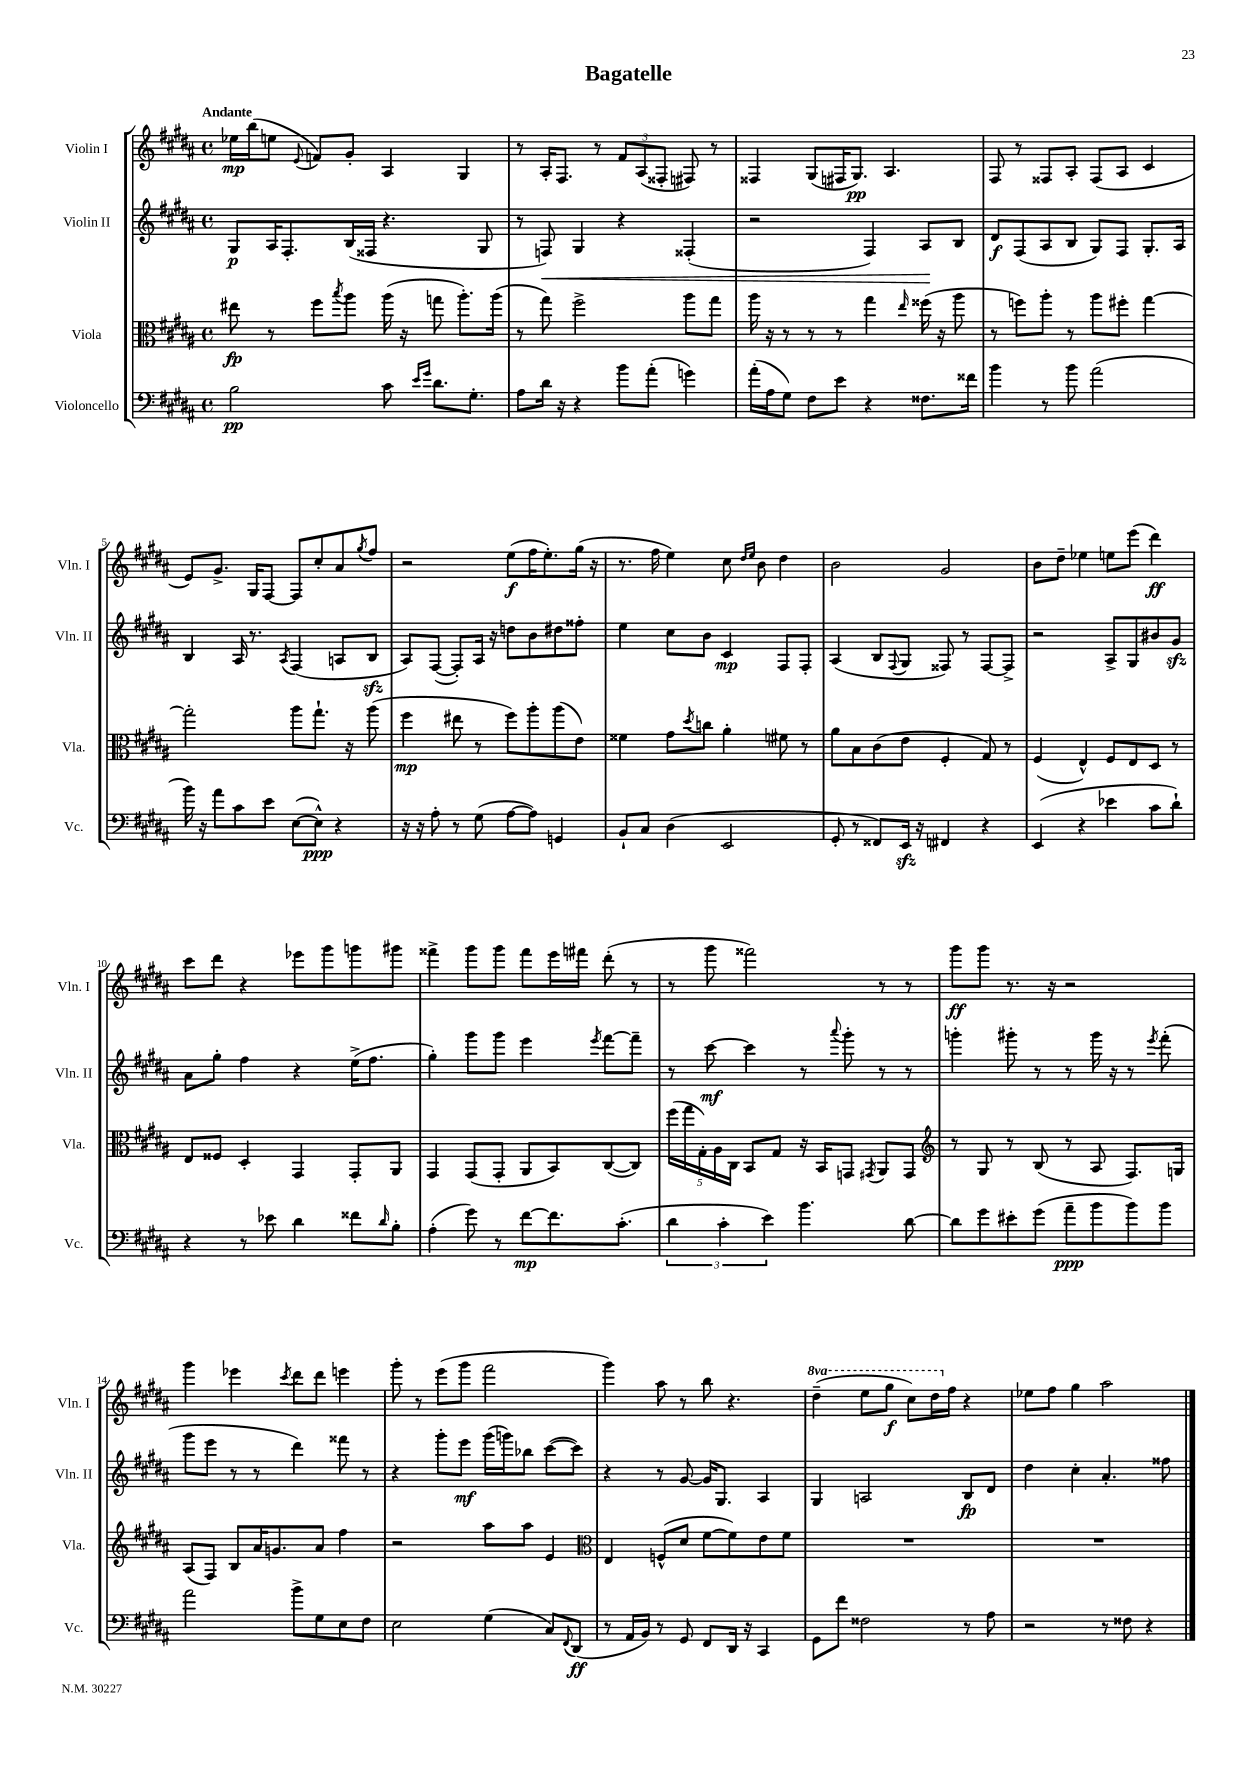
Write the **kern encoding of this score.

**kern	**dynam	**kern	**dynam	**kern	**dynam	**kern	**dynam
*part4	*part4	*part3	*part3	*part2	*part2	*part1	*part1
*staff4	*staff4	*staff3	*staff3	*staff2	*staff2	*staff1	*staff1
*I"Violoncello	*	*I"Viola	*	*I"Violin II	*	*I"Violin I	*
*I'Vc.	*	*I'Vla.	*	*I'Vln. II	*	*I'Vln. I	*
*clefF4	*	*clefC3	*	*clefG2	*	*clefG2	*
*k[f#c#g#d#a#]	*	*k[f#c#g#d#a#]	*	*k[f#c#g#d#a#]	*	*k[f#c#g#d#a#]	*
*M4/4	*	*M4/4	*	*M4/4	*	*M4/4	*
*met(c)	*	*met(c)	*	*met(c)	*	*met(c)	*
=1	=1	=1	=1	=1	=1	=1	=1
!	!	!	!	!	!	!LO:TX:a:B:t=Andante	!
2B\	pp	8ee#X\	fp	8G#/L	p	16ee-X\LL	mp
.	.	.	.	.	.	(16bb\J	.
.	.	8r	.	16A#/K	.	8een\J	.
.	.	.	.	8.F#'/	.	.	.
.	.	.	.	.	.	8qqe/	.
.	.	8ff#\L	.	.	.	8fn/L)	.
.	.	8qbb/	.	.	.	.	.
.	.	8aa#\J	.	(16B/L	.	8g#'/J	.
.	.	.	.	16F##X/JJ	.	.	.
8c#\	.	(16aa#\	.	4.r	.	4A#/	.
.	.	16r	.	.	.	.	.
16qqe/LL	.	.	.	.	.	.	.
16qqg#/JJ	.	.	.	.	.	.	.
8.d#\L	.	8ggn\	.	.	.	.	.
.	.	8.aa#'\L)	.	.	.	4G#/	.
8.G#'\J	.	.	.	.	.	.	.
.	.	.	.	8G#/	.	.	.
.	.	(16aa#\Jk	.	.	.	.	.
=2	=2	=2	=2	=2	=2	=2	=2
8A#\L	.	8r	.	8r	.	8r	.
!	!	!	!	!	!LO:HP:b	!	!
16d#\Jk	.	8gg#\)	.	8Fn/)	<	16A#'/KL	.
16r	.	.	.	.	.	8.F#/J	.
4r	.	2ff#^\	.	4G#/	.	.	.
.	.	.	.	.	.	8r	.
8b\L	.	.	.	4r	.	12f#/L	.
.	.	.	.	.	.	(12A#/	.
(8a#'\J	.	.	.	.	.	.	.
.	.	.	.	.	.	12F##X'/J	.
4gn\)	.	8aa#\L	.	(4F##X'/	.	8F#X/)	.
.	.	8gg#\J	.	.	.	8r	.
=3	=3	=3	=3	=3	=3	=3	=3
(16a#'\LL	.	16aa#\	.	2r	.	4F##X/	.
16A#\J	.	16r	.	.	.	.	.
8G#\J)	.	8r	.	.	.	.	.
8F#\L	.	8r	.	.	.	(8G#/L	.
8e\J	.	8r	.	.	.	16F#X/K	.
.	.	.	.	.	.	8.G#/J)	pp
4r	.	4gg#\	.	4F#/)	.	.	.
.	.	.	.	.	.	4.A#/	.
.	.	16qqee/	.	.	.	.	.
8.F##X\L	.	(16ff##X\	.	8A#/L	.	.	.
.	.	16r	.	.	.	.	.
.	.	8aa#\	.	8B/J	[	.	.
16f##X\Jk	.	.	.	.	.	.	.
=4	=4	=4	=4	=4	=4	=4	=4
4b\	.	8r	.	8d#/L	f	8F#/	.
.	.	8ffn\L)	.	(8F#/	.	8r	.
8r	.	8aa#'\J	.	8A#/	.	8F##X/L	.
8b\	.	8r	.	8B/J	.	8A#'/J	.
(2a#\	.	8aa#\L	.	8G#/L)	.	(8F##/L	.
.	.	8ff#X'\J	.	8F#/J	.	8A#/J	.
.	.	[4gg#\	.	8.G#'/L	.	4c#/	.
.	.	.	.	16A#/Jk	.	.	.
!!LO:LB:g=z
=5	=5	=5	=5	=5	=5	=5	=5
16b\)	.	2gg#'\]	.	4B/	.	8e/L)	.
16r	.	.	.	.	.	.	.
8a#\L	.	.	.	.	.	8.g#^/J	.
8c#\	.	.	.	16A#/	.	.	.
.	.	.	.	8.r	.	16G#/KL	.
8e\J	.	.	.	.	.	[8F#/J	.
.	.	.	.	8qA#/	.	.	.
([8E\L	.	8aa#\L	.	(4F#/	.	8F#/L]	.
8E^^\J])	ppp	8.gg#`\J	.	.	.	8cc#'/	.
4r	.	.	.	8An/L	.	8a#/	.
.	.	16r	.	.	.	.	.
.	.	.	.	.	.	8qgg#/	.
.	.	(8aa#\	.	8Bzz/J	.	8ff#/J	.
=6	=6	=6	=6	=6	=6	=6	=6
16r	.	4ff#\	mp	8A#/L)	.	2r	.
16r	.	.	.	.	.	.	.
8A#'\	.	.	.	([8F#/J	.	.	.
8r	.	8ee#X\	.	8F#'/L])	.	.	.
(8G#\	.	8r	.	16A#/Jk	.	.	.
.	.	.	.	16r	.	.	.
[8A#\L	.	8ff#\L)	.	8ddn\L	.	(8ee\L	f
8A#\J])	.	8aa#'\	.	8b\	.	16ff#\K	.
.	.	.	.	.	.	8.ee'\)	.
4GGn/	.	(8aa#\	.	8dd#X\	.	.	.
.	.	8e\J)	.	8ff##X'\J	.	(16gg#\Jk	.
.	.	.	.	.	.	16r	.
=7	=7	=7	=7	=7	=7	=7	=7
8BB`/L	.	4f##X\	.	4ee\	.	8.r	.
8C#/J	.	.	.	.	.	.	.
.	.	.	.	.	.	16ff#\	.
(4D#\	.	8g#\L	.	8cc#\L	.	4ee\)	.
.	.	8qdd#/	.	.	.	.	.
.	.	8ccn\J	.	8b\J	.	.	.
2EE/	.	4a#'\	.	4c#/	mp	8cc#\	.
.	.	.	.	.	.	16qqdd#/LL	.
.	.	.	.	.	.	16qqee/JJ	.
.	.	.	.	.	.	8b\	.
.	.	8f#X\	.	8F#/L	.	4dd#\	.
.	.	8r	.	8F#'/J	.	.	.
=8	=8	=8	=8	=8	=8	=8	=8
8GG#'/	.	8a#\L	.	(4A#/	.	2b\	.
8r	.	8B\	.	.	.	.	.
8FF##X/L)	.	(8c#\	.	8B/L	.	.	.
.	.	.	.	8qqF#/	.	.	.
16EEzz/Jk	.	8e\J	.	8G#/J	.	.	.
16r	.	.	.	.	.	.	.
4FF#X/	.	4F#'/	.	8F##X/)	.	2g#/	.
.	.	.	.	8r	.	.	.
4r	.	8G#/)	.	[8F##/L	.	.	.
.	.	8r	.	8F##^/J]	.	.	.
=9	=9	=9	=9	=9	=9	=9	=9
(4EE/	.	(4F#/	.	2r	.	8b\L	.
.	.	.	.	.	.	8dd#~\J	.
4r	.	4E^^/)	.	.	.	4ee-X\	.
4e-X\	.	8F#/L	.	8A#^/L	.	8een\L	.
.	.	8E/	.	8G#/	.	(8eee\J	.
8c#\L	.	8D#/J	.	8b#X/	.	4ddd#\)	ff
8d#`\J)	.	8r	.	8g#zz/J	.	.	.
!!LO:LB:g=z
=10	=10	=10	=10	=10	=10	=10	=10
4r	.	8E/L	.	8a#\L	.	8ccc#\L	.
.	.	8F##X/J	.	8gg#'\J	.	8ddd#\J	.
8r	.	4D#'/	.	4ff#\	.	4r	.
8e-X\	.	.	.	.	.	.	.
4d#\	.	4GG#/	.	4r	.	8eee-X\L	.
.	.	.	.	.	.	8ggg#\	.
8f##X\L	.	8GG#'/L	.	(16ee^\KL	.	8gggn\	.
.	.	.	.	8.ff#\J	.	.	.
16qqd#/	.	.	.	.	.	.	.
8B'\J	.	8AA#/J	.	.	.	8ggg#X\J	.
=11	=11	=11	=11	=11	=11	=11	=11
(4A#'\	.	4GG#/	.	4gg#'\)	.	4fff##X^\	.
8g#\)	.	(8GG#/L	.	8ggg#\L	.	8ggg#\L	.
8r	.	8GG#'/J	.	8ggg#\J	.	8ggg#\J	.
[8f#\L	mp	8AA#/L	.	4eee\	.	8fff##\L	.
8.f#\]	.	8BB/)	.	.	.	16eee\L	.
.	.	.	.	.	.	16fff#X\JJ	.
.	.	.	.	8qeee/	.	.	.
.	.	([8C#/	.	[8fff#\L	.	(8ddd#'\	.
(8.c#'\J	.	.	.	.	.	.	.
.	.	8C#/J])	.	8fff#~\J]	.	8r	.
=12	=12	=12	=12	=12	=12	=12	=12
6d#\	.	(20ff#\LL	.	8r	.	8r	.
.	.	20gg#\	.	.	.	.	.
.	.	20G#'\)	.	.	.	.	.
.	.	.	.	[8ccc#\	mf	8ggg#\	.
.	.	20A#\	.	.	.	.	.
6c#'\	.	.	.	.	.	.	.
.	.	20C#\JJ	.	.	.	.	.
.	.	8BB/L	.	4ccc#\]	.	2fff##X\)	.
6e\)	.	.	.	.	.	.	.
.	.	8G#/J	.	.	.	.	.
4.b\	.	16r	.	8r	.	.	.
.	.	16BB/KL	.	.	.	.	.
.	.	.	.	8qqaaa#/	.	.	.
.	.	8GGn/J	.	8ggg#'\	.	.	.
.	.	8qGG#X/	.	.	.	.	.
.	.	8AA#/L	.	8r	.	8r	.
[8d#\	.	8GG#/J	.	8r	.	8r	.
=13	=13	=13	=13	=13	=13	=13	=13
*	*	*clefG2	*	*	*	*	*
8d#\L]	.	8r	.	4gggn'\	.	8ggg#\L	ff
8g#\	.	8G#/	.	.	.	8ggg#\J	.
8e#X'\	.	8r	.	8ggg#X'\	.	8.r	.
(8g#\J	.	(8B/	.	8r	.	.	.
.	.	.	.	.	.	16r	.
8a#~\L	ppp	8r	.	8r	.	2r	.
8b\	.	8A#/	.	16ggg#\	.	.	.
.	.	.	.	16r	.	.	.
8b\)	.	8.F#/L)	.	8r	.	.	.
.	.	.	.	8qeee/	.	.	.
8b\J	.	.	.	(8fff#'\	.	.	.
.	.	16Gn/Jk	.	.	.	.	.
!!LO:LB:g=z
=14	=14	=14	=14	=14	=14	=14	=14
2a#\	.	(8A#/L	.	8ggg#\L	.	4ggg#\	.
.	.	8F#/J)	.	8eee\J	.	.	.
.	.	8B/L	.	8r	.	4eee-X\	.
.	.	16a#/K	.	8r	.	.	.
.	.	8.gn/	.	.	.	.	.
.	.	.	.	.	.	8qccc#/	.
8b^\L	.	.	.	4ddd#\)	.	8ddd#\L	.
8G#\	.	8a#/J	.	.	.	8ddd#\J	.
8E\	.	4ff#\	.	8fff##X\	.	4eeen\	.
8F#\J	.	.	.	8r	.	.	.
=15	=15	=15	=15	=15	=15	=15	=15
2E\	.	2r	.	4r	.	8ggg#'\	.
.	.	.	.	.	.	8r	.
.	.	.	.	8ggg#'\L	.	(8eee\L	.
.	.	.	.	8eee\J	mf	8ggg#\J	.
(4G#\	.	8aa#\L	.	(16ggg#\LL	.	2fff#\	.
.	.	.	.	16gggn\J)	.	.	.
.	.	8aa#\J	.	8bb-X\J	.	.	.
8C#/L)	.	4e/	.	([8ccc#\L	.	.	.
8qqFF#/	.	.	.	.	.	.	.
(8DD#/J	ff	.	.	8ccc#\J])	.	.	.
=16	=16	=16	=16	=16	=16	=16	=16
*	*	*clefC3	*	*	*	*	*
8r	.	4E/	.	4r	.	4ggg#\)	.
16AA#/LL	.	.	.	.	.	.	.
16BB/JJ)	.	.	.	.	.	.	.
8r	.	(8Fn^^/L	.	8r	.	8aa#\	.
8GG#/	.	8d#/J	.	[8g#/	.	8r	.
8FF#/L	.	[8f#\L	.	16g#/KL]	.	8bb\	.
.	.	.	.	8.G#/J	.	.	.
16DD#/Jk	.	8f#\])	.	.	.	4.r	.
16r	.	.	.	.	.	.	.
4CC#/	.	8e\	.	4A#/	.	.	.
.	.	8f#\J	.	.	.	.	.
=17	=17	=17	=17	=17	=17	=17	=17
*	*	*	*	*	*	*8va	*
8GG#\L	.	1r	.	4G#/	.	(4ddd#~\	.
8f#\J	.	.	.	.	.	.	.
2F##X\	.	.	.	2An/	.	8eee\L	.
.	.	.	.	.	.	8ggg#\J	f
.	.	.	.	.	.	8ccc#\L)	.
.	.	.	.	.	.	16ddd#\L	.
*	*	*	*	*	*	*X8va	*
.	.	.	.	.	.	16ff#\JJ	.
8r	.	.	.	8B/L	fp	4r	.
8A#\	.	.	.	8d#/J	.	.	.
=18	=18	=18	=18	=18	=18	=18	=18
2r	.	1r	.	4dd#\	.	8ee-X\L	.
.	.	.	.	.	.	8ff#\J	.
.	.	.	.	4cc#'\	.	4gg#\	.
8r	.	.	.	4.a#'/	.	2aa#\	.
8F##X\	.	.	.	.	.	.	.
4r	.	.	.	.	.	.	.
.	.	.	.	8ff##X\	.	.	.
==	==	==	==	==	==	==	==
*-	*-	*-	*-	*-	*-	*-	*-
